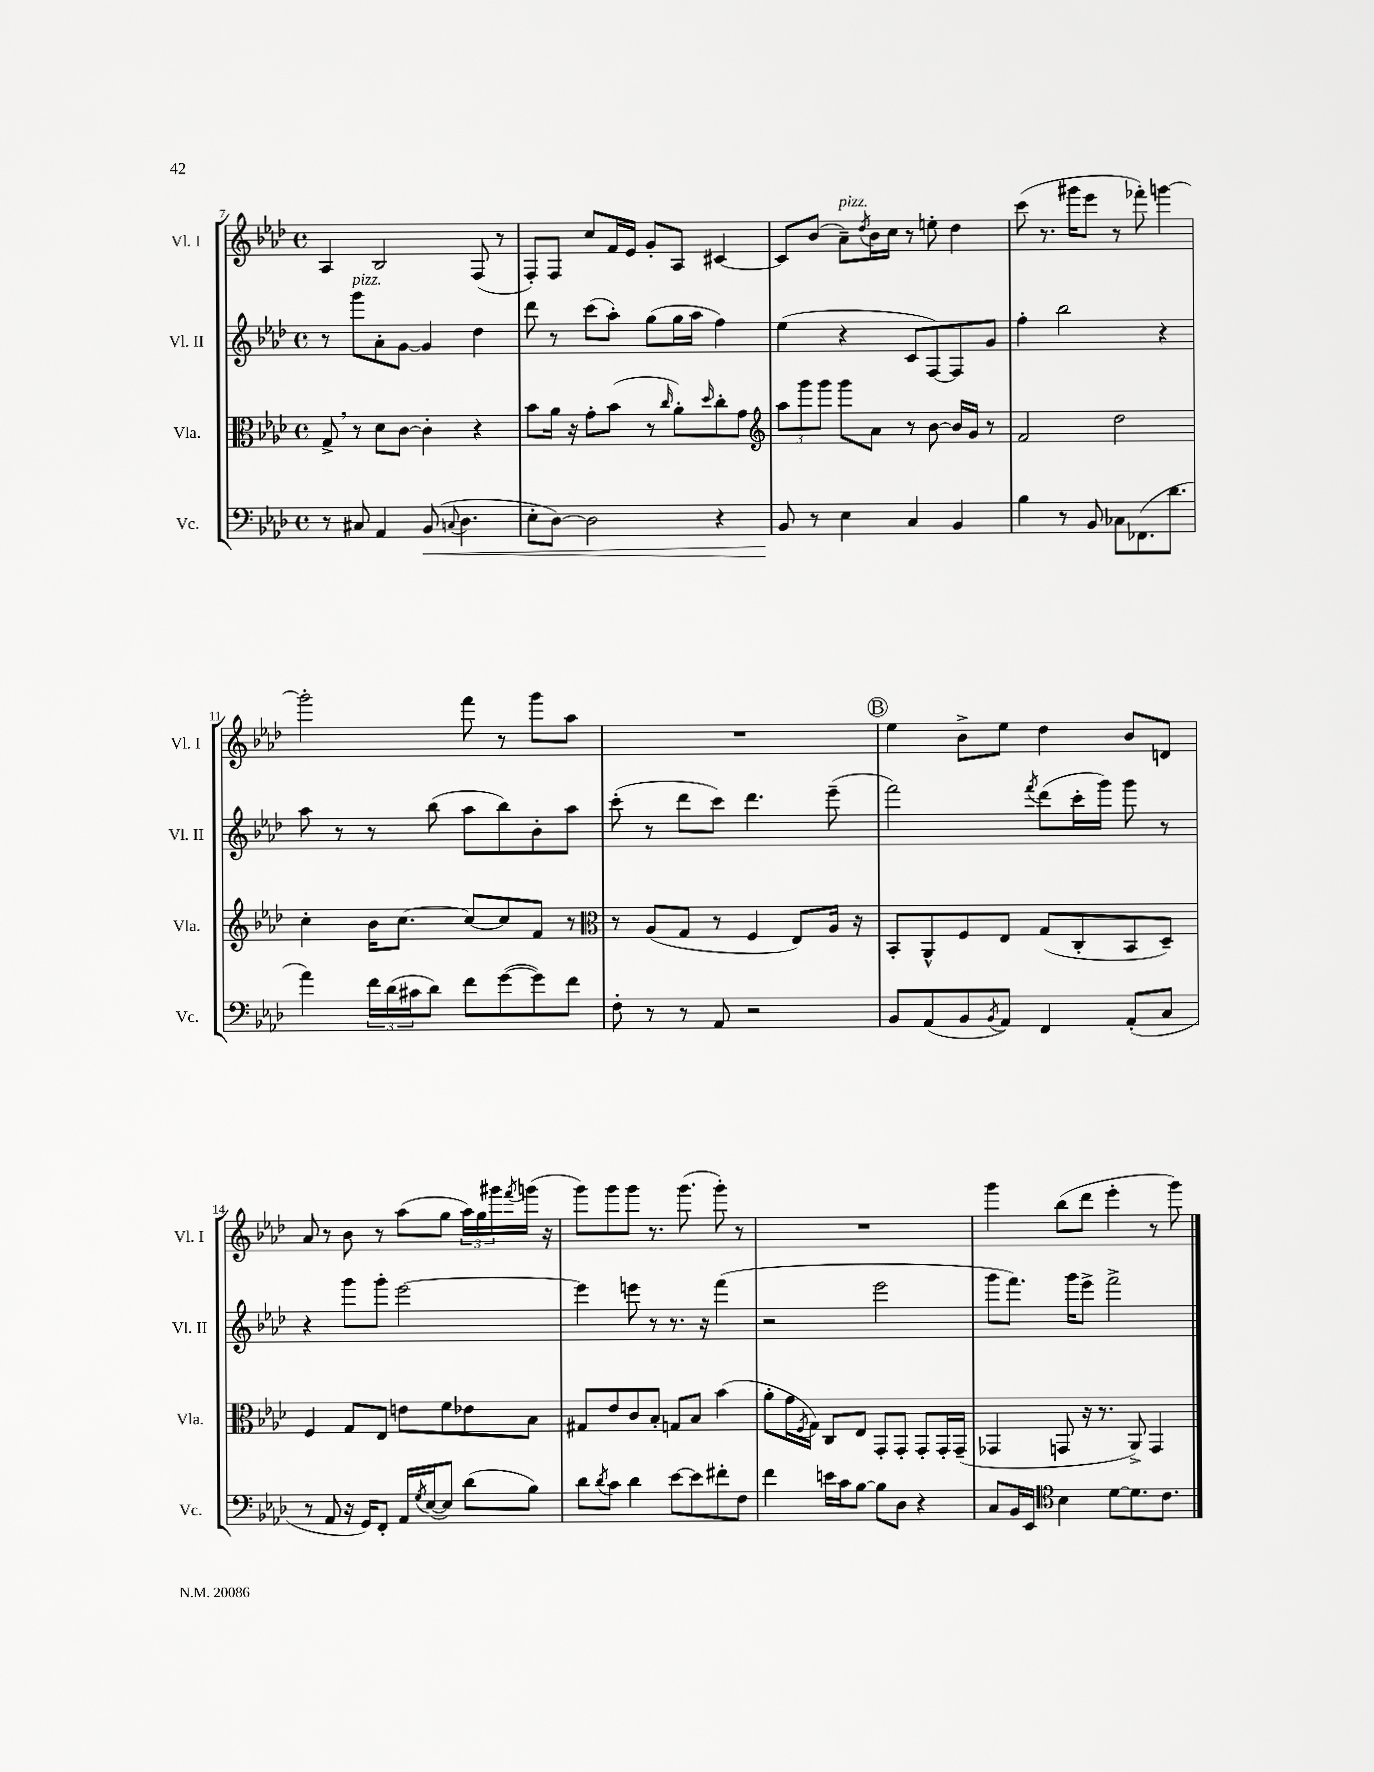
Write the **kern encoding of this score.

**kern	**dynam	**kern	**kern	**kern
*part4	*part4	*part3	*part2	*part1
*staff4	*staff4	*staff3	*staff2	*staff1
*I"Vc.	*	*I"Vla.	*I"Vl. II	*I"Vl. I
*I'Vc.	*	*I'Vla.	*I'Vl. II	*I'Vl. I
*clefF4	*	*clefC3	*clefG2	*clefG2
*k[b-e-a-d-]	*	*k[b-e-a-d-]	*k[b-e-a-d-]	*k[b-e-a-d-]
*M4/4	*	*M4/4	*M4/4	*M4/4
*met(c)	*	*met(c)	*met(c)	*met(c)
=7	=7	=7	=7	=7
8r	.	8G^,/	8r	4A-/
!	!	!	!LO:TX:a:i:t=pizz.	!
8C#X/	.	8r	8ggg\L	.
4AA-/	.	8d-\L	8a-'\	2B-/
.	.	[8c\J	[8g\J	.
!	!LO:HP:b	!	!	!
(8BB-/	<	4c'\]	4g/]	.
8qqCn/	.	.	.	.
4.D-\	.	.	.	.
.	.	4r	4dd-\	(8F/
.	.	.	.	8r
=8	=8	=8	=8	=8
8E-'\L	.	8b-\L	8ddd-\	8F'/L)
[8D-\J)	.	16a-\Jk	8r	8F/J
.	.	16r	.	.
2D-\]	.	8g'\L	(8ccc\L	8cc/L
.	.	(8b-\J	8aa-'\J)	16f/L
.	.	.	.	16e-/JJ
.	.	8r	(8gg\L	8g'/L
.	.	16qqcc/	.	.
.	.	8a-'\L)	16gg\L	8A-/J
.	.	.	16aa-\JJ	.
.	.	16qqdd-/	.	.
4r	.	8cc'\	4ff\)	[4c#X/
.	.	8g\J	.	.
=9	=9	=9	=9	=9
*	*	*clefG2	*	*
8BB-/	.	12aa-\L	(4ee-\	8c#/L]
.	.	12ggg\	.	.
8r	[	.	.	(8b-/J
.	.	12ggg\J	.	.
!	!	!	!	!LO:TX:a:i:t=pizz.
4E-\	.	8ggg\L	4r	8a-~\L)
.	.	.	.	8qdd-/
.	.	8a-\J	.	16b-\L
.	.	.	.	16cc\JJ
4C/	.	8r	8c/L	8r
.	.	[8b-\	[8F/)	8een'\
4BB-/	.	16b-/LL]	8F/]	4dd-\
.	.	16g/JJ	.	.
.	.	8r	8g/J	.
=10	=10	=10	=10	=10
4B-\	.	2f/	4ff'\	(8ccc\
.	.	.	.	8.r
8r	.	.	2bb-\	.
.	.	.	.	16ggg#X\KL
8BB-/	.	.	.	8eee-\J
8C-X\L	.	2dd-\	.	8r
(8.FF-X\	.	.	.	8fff-X'\)
.	.	.	4r	[4gggn\
8.d-\J	.	.	.	.
!!LO:LB:g=z
=11	=11	=11	=11	=11
4a-\)	.	4cc'\	8aa-\	2ggg'\]
.	.	.	8r	.
24f\LL	.	16b-\KL	8r	.
(24d-\	.	.	.	.
.	.	[8.cc\J	.	.
24c#X\J	.	.	.	.
8d-\J)	.	.	(8bb-\	.
8f\L	.	8cc/L_	8aa-\L	8fff\
([8g\	.	8cc/]	8bb-\)	8r
8g\])	.	8f/J	8b-'\	8ggg\L
8f\J	.	8r	8aa-\J	8aa-\J
=12	=12	=12	=12	=12
*	*	*clefC3	*	*
8F'\	.	8r	(8ccc'\	1r
8r	.	(8A-/L	8r	.
8r	.	8G/J	8ddd-\L	.
8AA-/	.	8r	8ccc\J)	.
2r	.	4F/	4.ddd-\	.
.	.	8E-/L)	.	.
.	.	16A-/Jk	(8eee-~\	.
.	.	16r	.	.
!!LO:REH:place=s1:t=B
=13	=13	=13	=13	=13
8BB-/L	.	8BB-'/L	2fff\)	4ee-\
(8AA-/	.	8AA-^^/	.	.
8BB-/	.	8F/	.	8b-^\L
8qBB-/	.	.	.	.
8AA-/J)	.	8E-/J	.	8ee-\J
.	.	.	8qfff/	.
4FF/	.	(8G/L	(8ddd-\L	4dd-\
.	.	8C'/	16ccc'\L	.
.	.	.	16ggg\JJ)	.
(8AA-'/L	.	8BB-/	8ggg\	8b-/L
8C/J	.	8D-~/J)	8r	8dn/J
!!LO:LB:g=z
=14	=14	=14	=14	=14
8r	.	4F/	4r	8a-/
8AA-/	.	.	.	8r
16r	.	8G/L	8ggg\L	8b-\
16GG/KL)	.	.	.	.
8FF'/J	.	8E-/J	8ggg'\J	8r
16AA-/LL	.	8en\L	[2eee-\	(8aa-\L
8qG/	.	.	.	.
([16E-/J	.	.	.	.
8E-/J])	.	8f\	.	8gg\J
(8d-\L	.	8e-X\	.	24aa-\LL)
.	.	.	.	24gg\
.	.	.	.	24ggg#X\
.	.	.	.	8qfff/
8B-\J)	.	8B-\J	.	(16gggn\JJ
.	.	.	.	16r
=15	=15	=15	=15	=15
8d-\L	.	8G#X/L	4eee-\]	8ggg\L)
8qd-/	.	.	.	.
8c\J	.	8e-/	.	8ggg\
4d-\	.	8c/	8eeen\	8ggg\J
.	.	8B-'/J	8r	8.r
[8e-\L	.	8Gn/L	8.r	.
.	.	.	.	(8.ggg\
8e-\]	.	8B-/J	.	.
.	.	.	16r	.
8f#X'\	.	(4b-\	(4fff\	8ggg'\)
8F\J	.	.	.	8r
=16	=16	=16	=16	=16
4f\	.	8a-'\L	2r	1r
.	.	16g\L	.	.
.	.	8qF/	.	.
.	.	16G\JJ)	.	.
16en\LL	.	8C/L	.	.
16c\J	.	.	.	.
[8B-\J	.	8E-/J	.	.
8B-\L]	.	8GG'/L	2eee-\	.
8D-\J	.	8GG'/J	.	.
4r	.	8GG'/L	.	.
.	.	16GG'/L	.	.
.	.	(16GG~/JJ	.	.
=17	=17	=17	=17	=17
8C/L	.	4GG-X/	8ggg\L	4ggg\
16BB-/L	.	.	8.fff\J)	.
16EE-/JJ	.	.	.	.
*clefC4	*	*	*	*
4B-\	.	8GGn/	.	(8bb-\L
.	.	.	16ggg\KL	.
.	.	16r	8eee-^\J	8ddd-\J
.	.	8.r	.	.
[8d-\L	.	.	2fff^\	4eee-'\
8.d-\]	.	8AA-^/)	.	.
.	.	4GG/	.	8r
8.c\J	.	.	.	.
.	.	.	.	8ggg\)
==	==	==	==	==
*-	*-	*-	*-	*-
